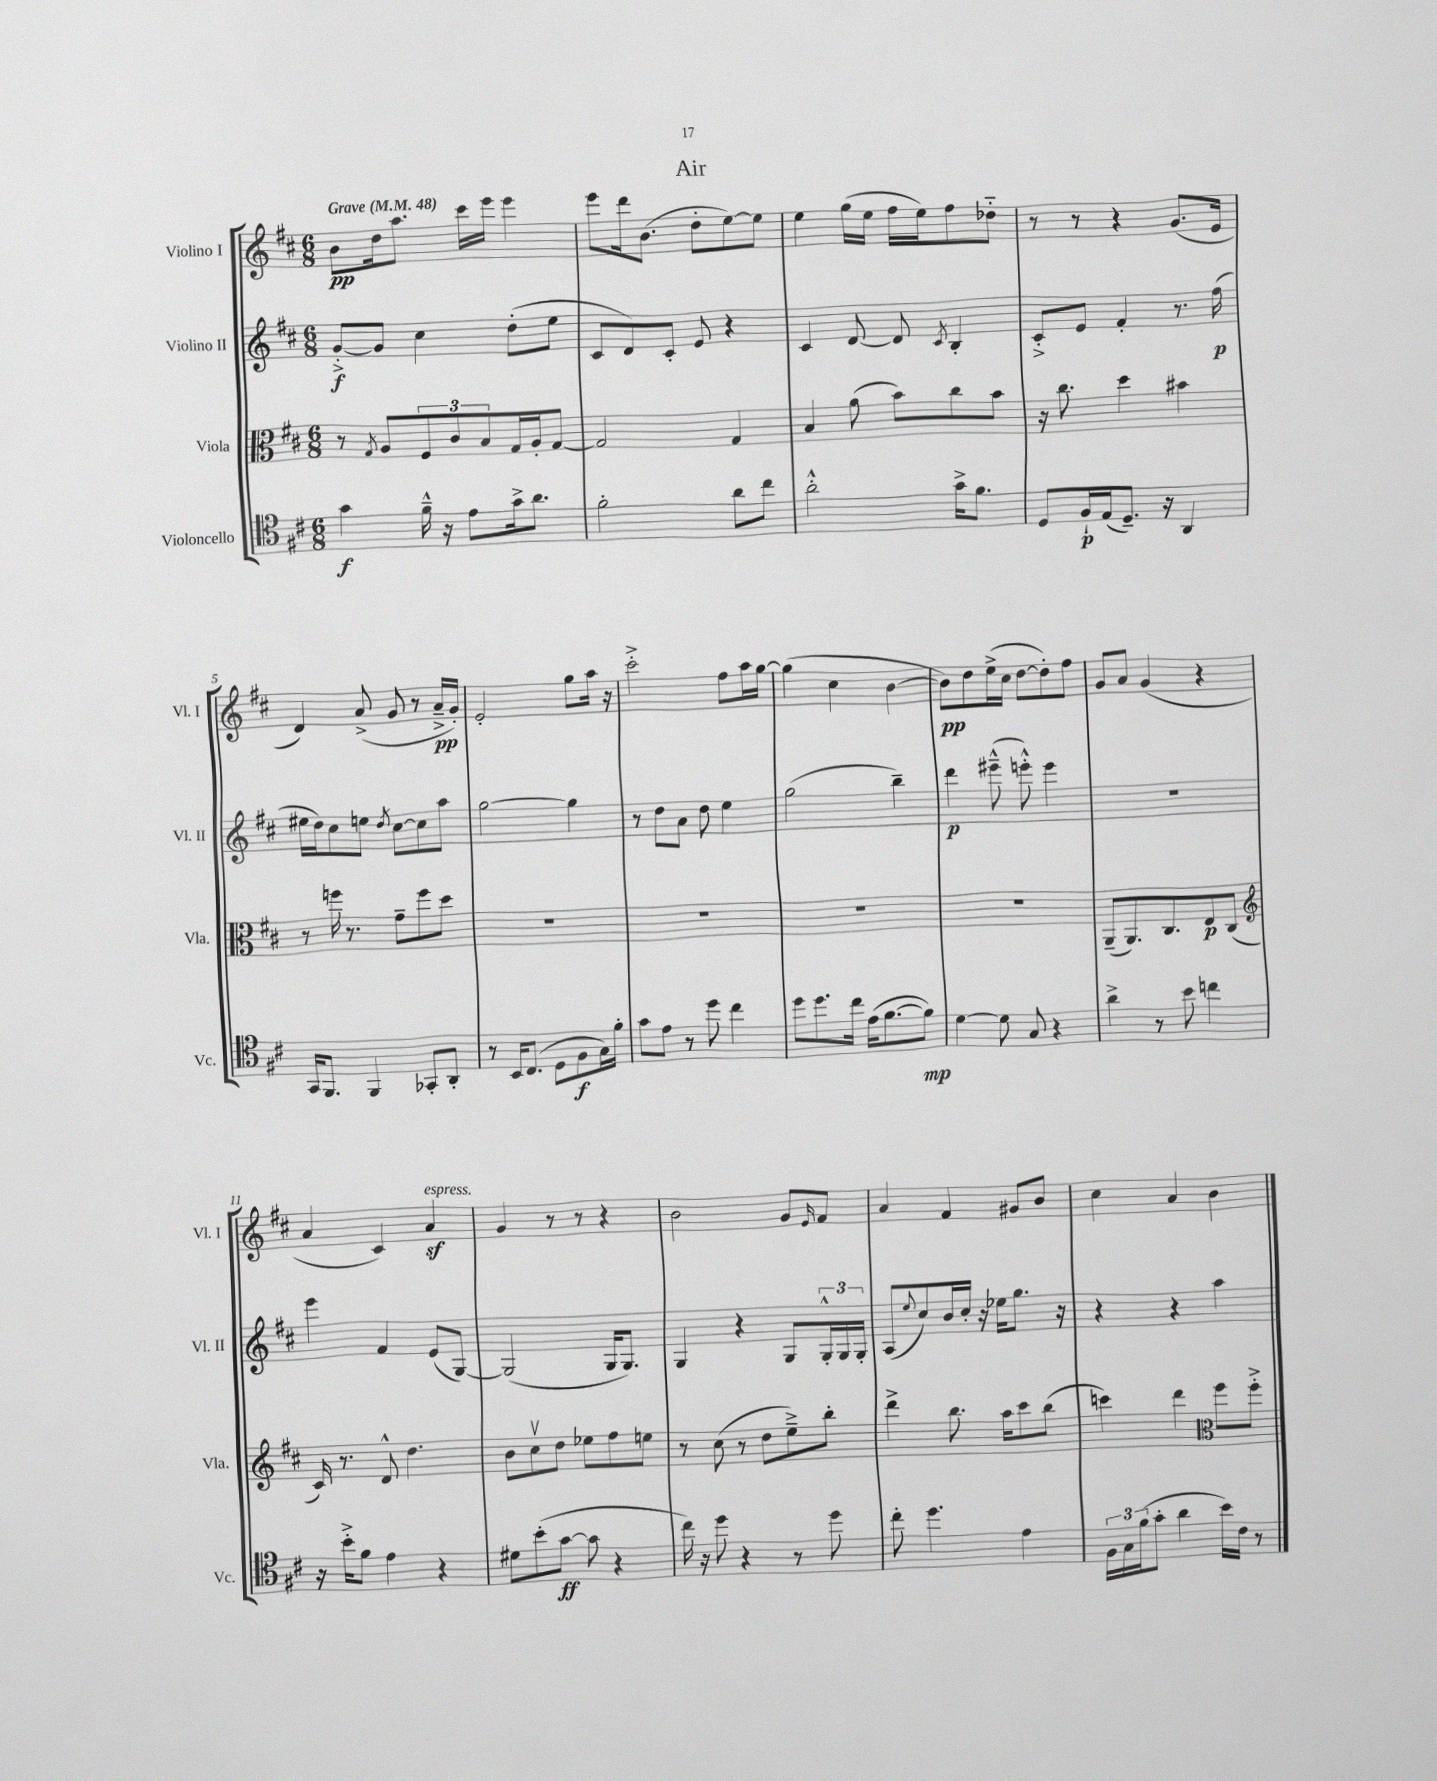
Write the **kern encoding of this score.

**kern	**kern	**kern	**kern
*staff4	*staff3	*staff2	*staff1
*clefC4	*clefC3	*clefG2	*clefG2
*k[f#c#]	*k[f#c#]	*k[f#c#]	*k[f#c#]
*M6/8	*M6/8	*M6/8	*M6/8
*MM48	*MM48	*MM48	*MM48
4g\	8r	[8g'^/L	8b\L
.	8qG/	.	.
.	8A/L	8g/]J	16dd\k
.	.	.	8.aa\J
16f#~^^\	12F#/	4cc#\	.
16r	.	.	.
.	12c#/	.	.
8e\L	.	.	16ccc#\LL
.	12B/	.	.
.	.	.	16eee\JJ
16g^\k	16G/L	(8dd'\L	4eee\
8.a\J	16A'/J	.	.
.	[8G/J	8ee\J	.
=	=	=	=
2f#'\	2G/]	8c#/L	8eee\L
.	.	8d/)	16ddd\k
.	.	.	(8.b\J
.	.	8c#'/J	.
.	.	8e/	8dd'\L
8a\L	4G/	4r	[8ee\)
8cc#\J	.	.	8ee\]J
=	=	=	=
2a'^^\	4B/	4c#/	4ee\
.	(8a\	[8d/	(16gg\LL
.	.	.	16ee\JJ
.	8b\L)	8d/]	16ff#\LL
.	.	.	16ee\J)
.	.	8qc#/	.
16g^\LK	8cc#\	4B'/	8ff#\
8.f#\J	.	.	.
.	8b\J	.	8dd-'~\J
=	=	=	=
8D/L	16r	8c#'^/L	8r
.	8.cc#\	.	.
16F#`/L	.	8e/J	8r
(16E/J	.	.	.
8.D~/J)	4dd\	4f#'/	4r
16r	.	.	.
4AA/	4b#\	8.r	(8.g/L
.	.	(16ff#\	16e/Jk
=	=	=	=
16GG/LK	8r	16ee#\LL	4d/)
8.FF#/J	.	16dd\J)	.
.	16ff\	8cc#\	.
.	8.r	.	.
4FF#/	.	8ee\J	(8a^/
.	.	8qdd/	.
.	8g~\L	[8cc#\L	8g/
8GG-'/L	8ff\	8cc#\]	8r
8AA'/J	8dd\J	8aa\J	16a~^/LL
.	.	.	16g'/JJ)
=	=	=	=
8r	2.r	[2gg\	2e'/
16BB/LK	.	.	.
(8.C#/J	.	.	.
8D\L	.	.	.
8F#\	.	4gg\]	8gg\L
16G\L)	.	.	16aa\Jk
16f#'\JJ	.	.	16r
=	=	=	=
8g\L	2.r	8r	2ccc#'^\
8e\J	.	8dd\L	.
8r	.	8a\J	.
8dd\	.	8dd\	.
4cc#\	.	4ee\	8ff#\L
.	.	.	16aa\L
.	.	.	[16gg\JJ
=	=	=	=
8dd\L	2.r	(2gg\	(4gg\]
8.dd\	.	.	.
.	.	.	4cc#\
16cc#\Jk	.	.	.
(16e\LK	.	.	.
[8.f#\	.	.	.
.	.	4bb~\)	[4b\
8f#\]J)	.	.	.
=	=	=	=
[4d\	2.r	4ddd\	8b\]L)
.	.	.	8dd\
8d\]	.	(8eee#~^^\	(16ee^\L
.	.	.	16cc#\JJ
8G/	.	8eee'^^\)	[8dd\L
4r	.	4eee\	8dd'\])
.	.	.	8ff#\J
=	=	=	=
4a^\	(8AA~/L	2.r	8g/L
.	8.AA/)	.	8a/J
8r	.	.	(4g/
.	8.C#/	.	.
8b\	.	.	.
4cc\	8E/	.	4r
.	(8C#/J	.	.
=	=	=	=
*	*clefG2	*	*
16r	16c#/)	4eee\	4a/
16b'^\LK	8.r	.	.
8f#\J	.	.	.
4e\	8d^^/	4f#/	4c#/)
.	4.dd\	.	.
4r	.	(8e/L	4a/
.	.	[8G/J)	.
=	=	=	=
8d#\L	8b\L	(2G/]	4g/
(8b'\	8cc#v\	.	.
[8g\J	8dd\J	.	8r
8g\]	8ee-\L	.	8r
4r	8ff#\	16G/LK	4r
.	.	8.G/J)	.
.	8ee\J	.	.
=	=	=	=
16cc#\)	8r	4G/	2b\
16r	.	.	.
8dd\	(8cc#\	.	.
4r	8r	4r	.
.	8dd\L	.	.
8r	8ee~^\)	8G/L	8g/L
.	.	.	16qqe/
8dd\	8bb'\J	24G'^^/L	8f#/J
.	.	24G/	.
.	.	24G'/JJ	.
=	=	=	=
8cc#'\	4ddd^\	(8A/L	4a/
.	.	8qqee/	.
4.dd\	.	8cc#/)	.
.	8.bb\	16b/L	4f#/
.	.	16cc#'/JJ	.
.	.	16r	.
.	16aa\LK	16ee-\LK	.
4e\	8ccc#\	8.gg\J	8g#/L
.	(8bb\J	.	8b/J
.	.	16r	.
=	=	=	=
24F#\LL	4ccc\)	4r	4cc#\
24G\	.	.	.
(24f#\J	.	.	.
8g'\J	.	.	.
4a\	4ddd\	4r	4a/
*	*clefC3	*	*
16b\LL)	8ff#\L	4aa\	4b\
16c#\JJ	.	.	.
8r	8ff#'^\J	.	.
==	==	==	==
*-	*-	*-	*-
